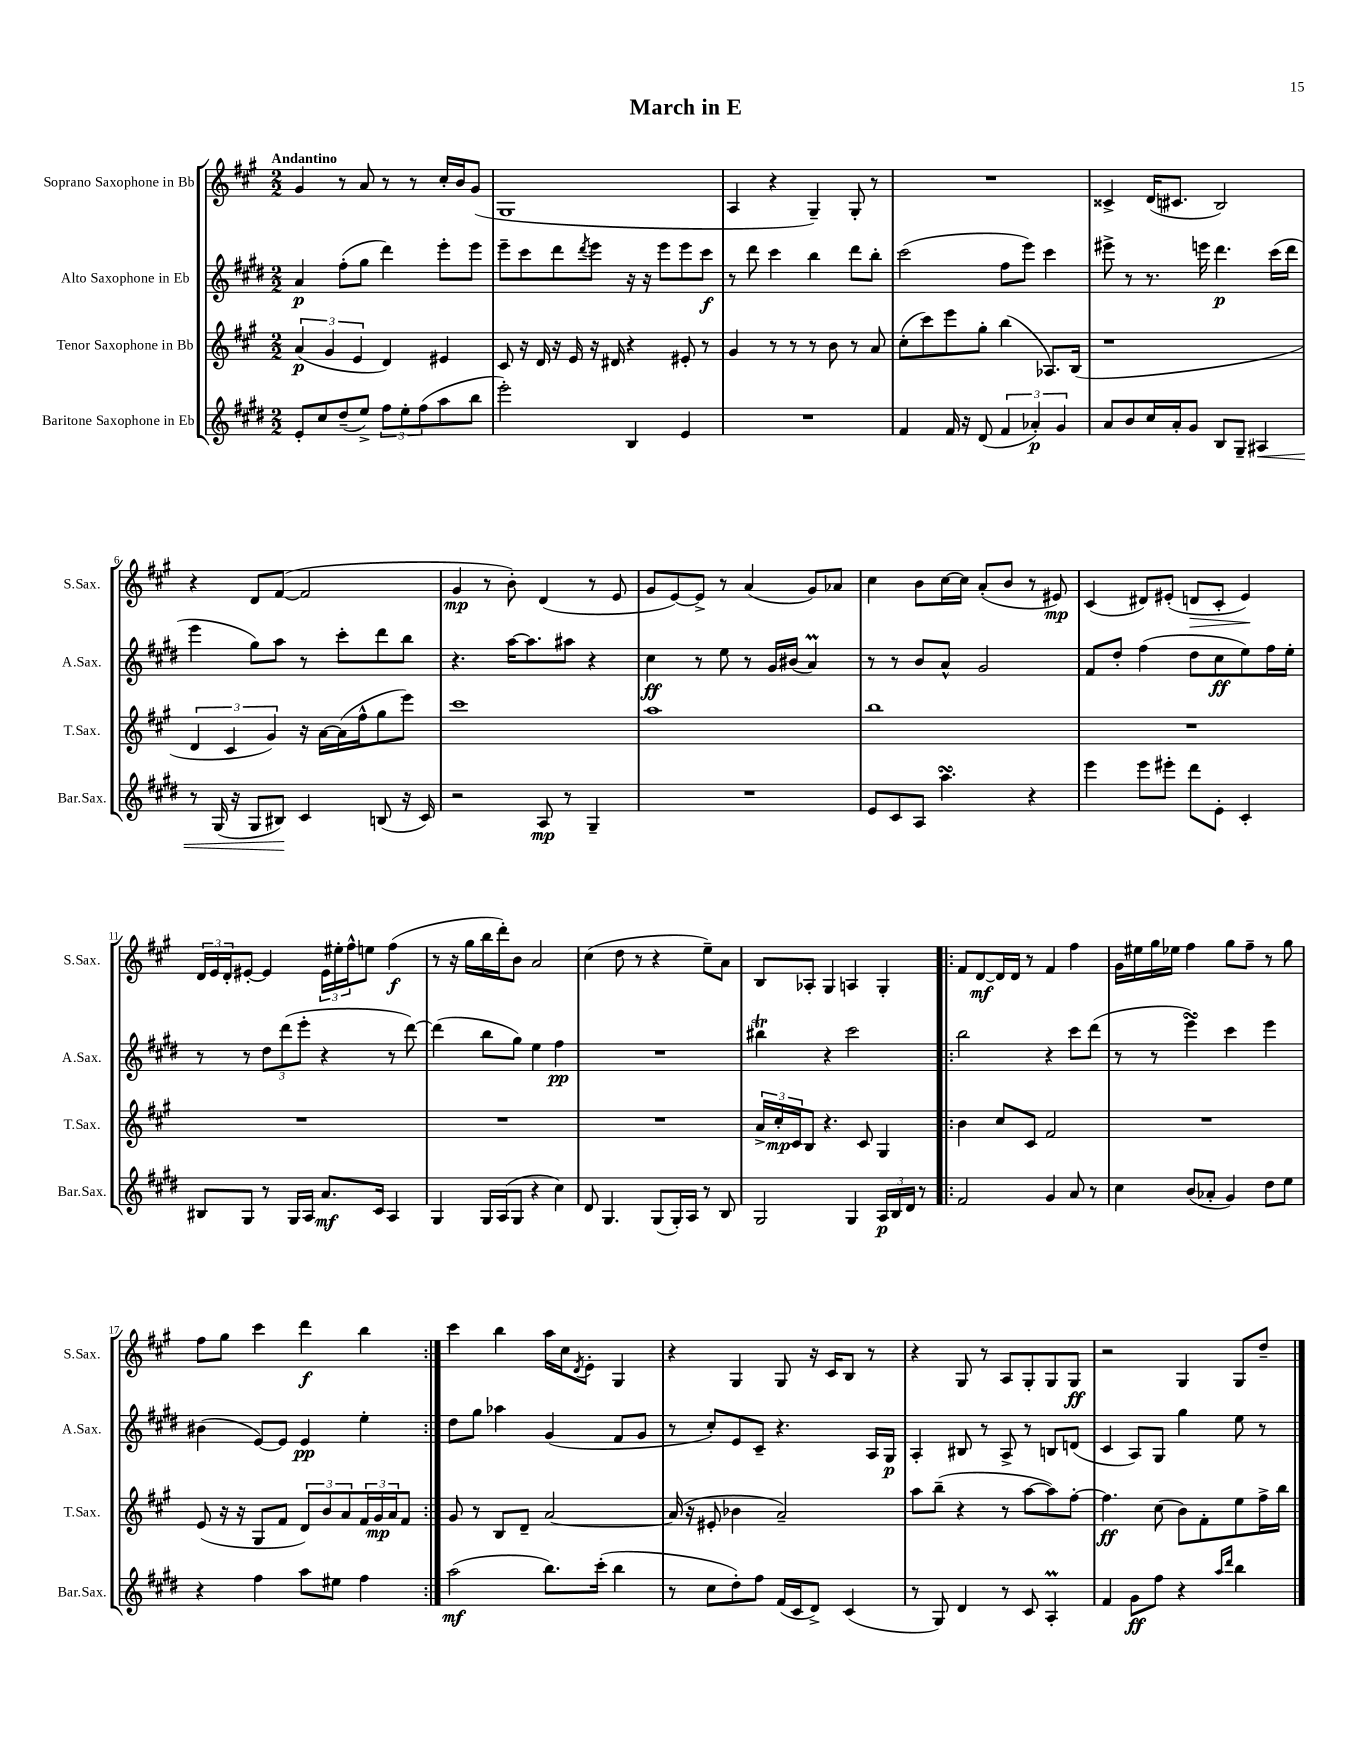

**kern	**kern	**kern	**kern
*staff4	*staff3	*staff2	*staff1
*clefG2	*clefG2	*clefG2	*clefG2
*k[f#c#g#d#]	*k[f#c#g#]	*k[f#c#g#d#]	*k[f#c#g#]
*M2/2	*M2/2	*M2/2	*M2/2
8e'/L	(6a/	4a/	4g#/
8cc#/	.	.	.
.	6g#/	.	.
(8dd#~/	.	(8ff#'\L	8r
.	6e/	.	.
8ee^/J)	.	8gg#\J	8a/
12ff#\L	4d/)	4ddd#\)	8r
12ee'\	.	.	.
.	.	.	8r
(12ff#\	.	.	.
8aa\	4e#/	8eee'\L	16cc#'/LL
.	.	.	16b/J
8bb\J	.	8eee\J	(8g#/J
=	=	=	=
2eee'\)	8c#/	8eee~\L	1G#
.	16r	8ccc#\	.
.	16d/	.	.
.	16r	8ddd#\	.
.	16e/	.	.
.	.	8qddd#/	.
.	16r	8eee\J	.
.	16d#/	.	.
4B/	4r	16r	.
.	.	16r	.
.	.	8eee\L	.
4e/	8e#'/	8eee\	.
.	8r	8ccc#\J	.
=	=	=	=
1r	4g#/	8r	4A/
.	.	8ddd#\	.
.	8r	4ccc#\	4r
.	8r	.	.
.	8r	4bb\	4G#~/)
.	8b\	.	.
.	8r	8ddd#\L	8G#'/
.	8a/	8bb'\J	8r
=	=	=	=
4f#/	(8cc#'\L	(2ccc#\	1r
.	8ccc#\)	.	.
16f#/	8eee\	.	.
16r	.	.	.
(8d#/	8gg#'\J	.	.
6f#/	(4bb\	8ff#\L	.
.	.	8eee\J)	.
6a-'/)	.	.	.
.	8.A-/L)	4ccc#\	.
6g#/	.	.	.
.	(16B/Jk	.	.
=	=	=	=
8a/L	1r	8eee#^\	4c##^/
8b/	.	8r	.
16cc#/L	.	8.r	(16d/LK
16a'/J	.	.	8.c#/J
8g#/J	.	.	.
.	.	16eee\	.
8B/L	.	4.ddd#\	2B/)
8G#~/J	.	.	.
4A#/	.	.	.
.	.	(16ccc#\LL	.
.	.	16ddd#\JJ	.
=	=	=	=
8r	6d/	4eee\	4r
(16G#/	.	.	.
.	6c#/	.	.
16r	.	.	.
8G#/L	.	8gg#\L)	8d/L
.	6g#/)	.	.
8B#/J)	.	8aa\J	([8f#/J
4c#/	16r	8r	2f#/]
.	[16a\LL	.	.
.	(16a\]	8ccc#'\L	.
.	16ff#^^\J	.	.
(8B/	8gg#\	8ddd#\	.
16r	8eee\J)	8bb\J	.
16c#/)	.	.	.
=	=	=	=
2r	1ccc#	4.r	4g#/
.	.	.	8r
.	.	[16aa\LK	8b'\)
.	.	8.aa\]	.
8A/	.	.	(4d/
8r	.	8aa#\J	.
4G#~/	.	4r	8r
.	.	.	8e/
=	=	=	=
1r	1aa	4cc#\	8g#/L
.	.	.	[8e/)
.	.	8r	8e^/]J
.	.	8ee\	8r
.	.	8r	(4a/
.	.	16g#/LL	.
.	.	(16b#/JJ	.
.	.	4a/)	8g#/L)
.	.	.	8a-/J
=	=	=	=
8e/L	1bb	8r	4cc#\
8c#/	.	8r	.
8A/J	.	8b/L	8b\L
4.aa\	.	8a^^/J	[16cc#\L
.	.	.	16cc#\]JJ
.	.	2g#/	(8a'/L
.	.	.	8b/J
4r	.	.	8r
.	.	.	8e#/)
=	=	=	=
4eee\	1r	8f#/L	(4c#/
.	.	8dd#'/J	.
8eee\L	.	(4ff#\	8d#/L)
8eee#'\J	.	.	(8e#'/J
8ddd#\L	.	8dd#\L	8d/L
8e'\J	.	8cc#\	8c#'/J
4c#'/	.	8ee\)	4e#/)
.	.	16ff#\L	.
.	.	16ee'\JJ	.
=	=	=	=
8B#/L	1r	8r	24d/LL
.	.	.	24e/
.	.	.	24d'/J
8G#/J	.	8r	[8e#'/J
8r	.	12dd#\L	4e#/]
.	.	(12ddd#\	.
16G#/LL	.	.	.
.	.	12eee'\J	.
16A/JJ	.	.	.
8.a/L	.	4r	24e#\LL
.	.	.	24ee#'\
.	.	.	24ff#^^\J
.	.	.	8ee\J
16c#/Jk	.	.	.
4A/	.	8r	(4ff#\
.	.	[8ddd#\)	.
=	=	=	=
4G#/	1r	(4ddd#\]	8r
.	.	.	16r
.	.	.	16gg#\LL
16G#/LL	.	8bb\L	16bb\
(16A/J	.	.	16ddd'\J)
8G#/J	.	8gg#\J)	8b\J
4r	.	4ee\	2a/
4cc#\)	.	4ff#\	.
=	=	=	=
8d#/	1r	1r	(4cc#\
4.G#/	.	.	.
.	.	.	8dd\
.	.	.	8r
(8G#/L	.	.	4r
16G#'/L)	.	.	.
16A/JJ	.	.	.
8r	.	.	8ee~\L)
8B/	.	.	8a\J
=	=	=	=
2G#/	24a^/LL	4bb#\	8B/L
.	24cc#'/	.	.
.	24c#/J	.	.
.	8B/J	.	8A-'/J
.	4.r	4r	4G#/
4G#/	.	2ccc#\	4A/
.	8c#/	.	.
24A/LL	4G#/	.	4G#'/
24B/	.	.	.
24d#/JJ	.	.	.
8r	.	.	.
=!|:	=!|:	=!|:	=!|:
2f#/	4b\	2bb\	8f#/L
.	.	.	[8d/
.	8cc#/L	.	16d/]L
.	.	.	16d/JJ
.	8c#/J	.	8r
4g#/	2f#/	4r	4f#/
8a/	.	8ccc#\L	4ff#\
8r	.	(8ddd#\J	.
=	=	=	=
4cc#\	1r	8r	16g#\LL
.	.	.	16ee#\
.	.	8r	16gg#\
.	.	.	16ee-\JJ
(8b/L	.	4eee\)	4ff#\
8a-'/J	.	.	.
4g#/)	.	4ccc#\	8gg#\L
.	.	.	8ff#~\J
8dd#\L	.	4eee\	8r
8ee\J	.	.	8gg#\
=	=	=	=
4r	(8e/	(4b#\	8ff#\L
.	16r	.	8gg#\J
.	16r	.	.
4ff#\	8G#/L	[8e/L)	4ccc#\
.	8f#/J	8e/]J	.
8aa\L	12d/L)	4e/	4ddd\
.	12b/	.	.
8ee#\J	.	.	.
.	12a/	.	.
4ff#\	24f#/L	4ee'\	4bb\
.	24g#/	.	.
.	24a/J	.	.
.	8f#/J	.	.
=:|!	=:|!	=:|!	=:|!
(2aa\	8g#/	8dd#\L	4ccc#\
.	8r	8gg#\J	.
.	8B/L	4aa-\	4bb\
.	8d~/J	.	.
8.bb\L)	[2a/	(4g#/	16aa\LL
.	.	.	16cc#\J
.	.	.	8qd/
.	.	.	8e'\J
(16ccc#'\Jk	.	.	.
4bb\	.	8f#/L	4G#/
.	.	8g#/J	.
=	=	=	=
8r	(16a/]	8r	4r
.	16r	.	.
8cc#\L	8e#'/	8cc#'/L)	.
8dd#'\)	4b-\	8e/	4G#/
8ff#\J	.	8c#~/J	.
(16f#/LL	2a~/)	4.r	8G#/
16c#/J	.	.	.
8d#^/J)	.	.	16r
.	.	.	16c#/LK
(4c#/	.	.	8B/J
.	.	16A/LL	8r
.	.	16G#/JJ	.
=	=	=	=
8r	8aa\L	4A'/	4r
8G#/)	(8bb~\J	.	.
4d#/	4r	8B#/	8G#/
.	.	8r	8r
8r	8r	8A^/	8A/L
8c#/	[8aa\L	8r	8G#'/
4A'/	8aa\])	8B/L	8G#/
.	[8ff#'\J	(8d/J	8G#/J
=	=	=	=
4f#/	4.ff#\]	4c#/	2r
8g#\L	.	8A/L)	.
8ff#\J	(8cc#\	8G#/J	.
4r	8b\L)	4gg#\	4G#/
.	8f#'\	.	.
16qqaa/LL	.	.	.
16qqddd#/JJ	.	.	.
4bb\	8ee\	8ee\	8G#/L
.	16ff#^\L	8r	8dd~/J
.	16bb\JJ	.	.
==	==	==	==
*-	*-	*-	*-
